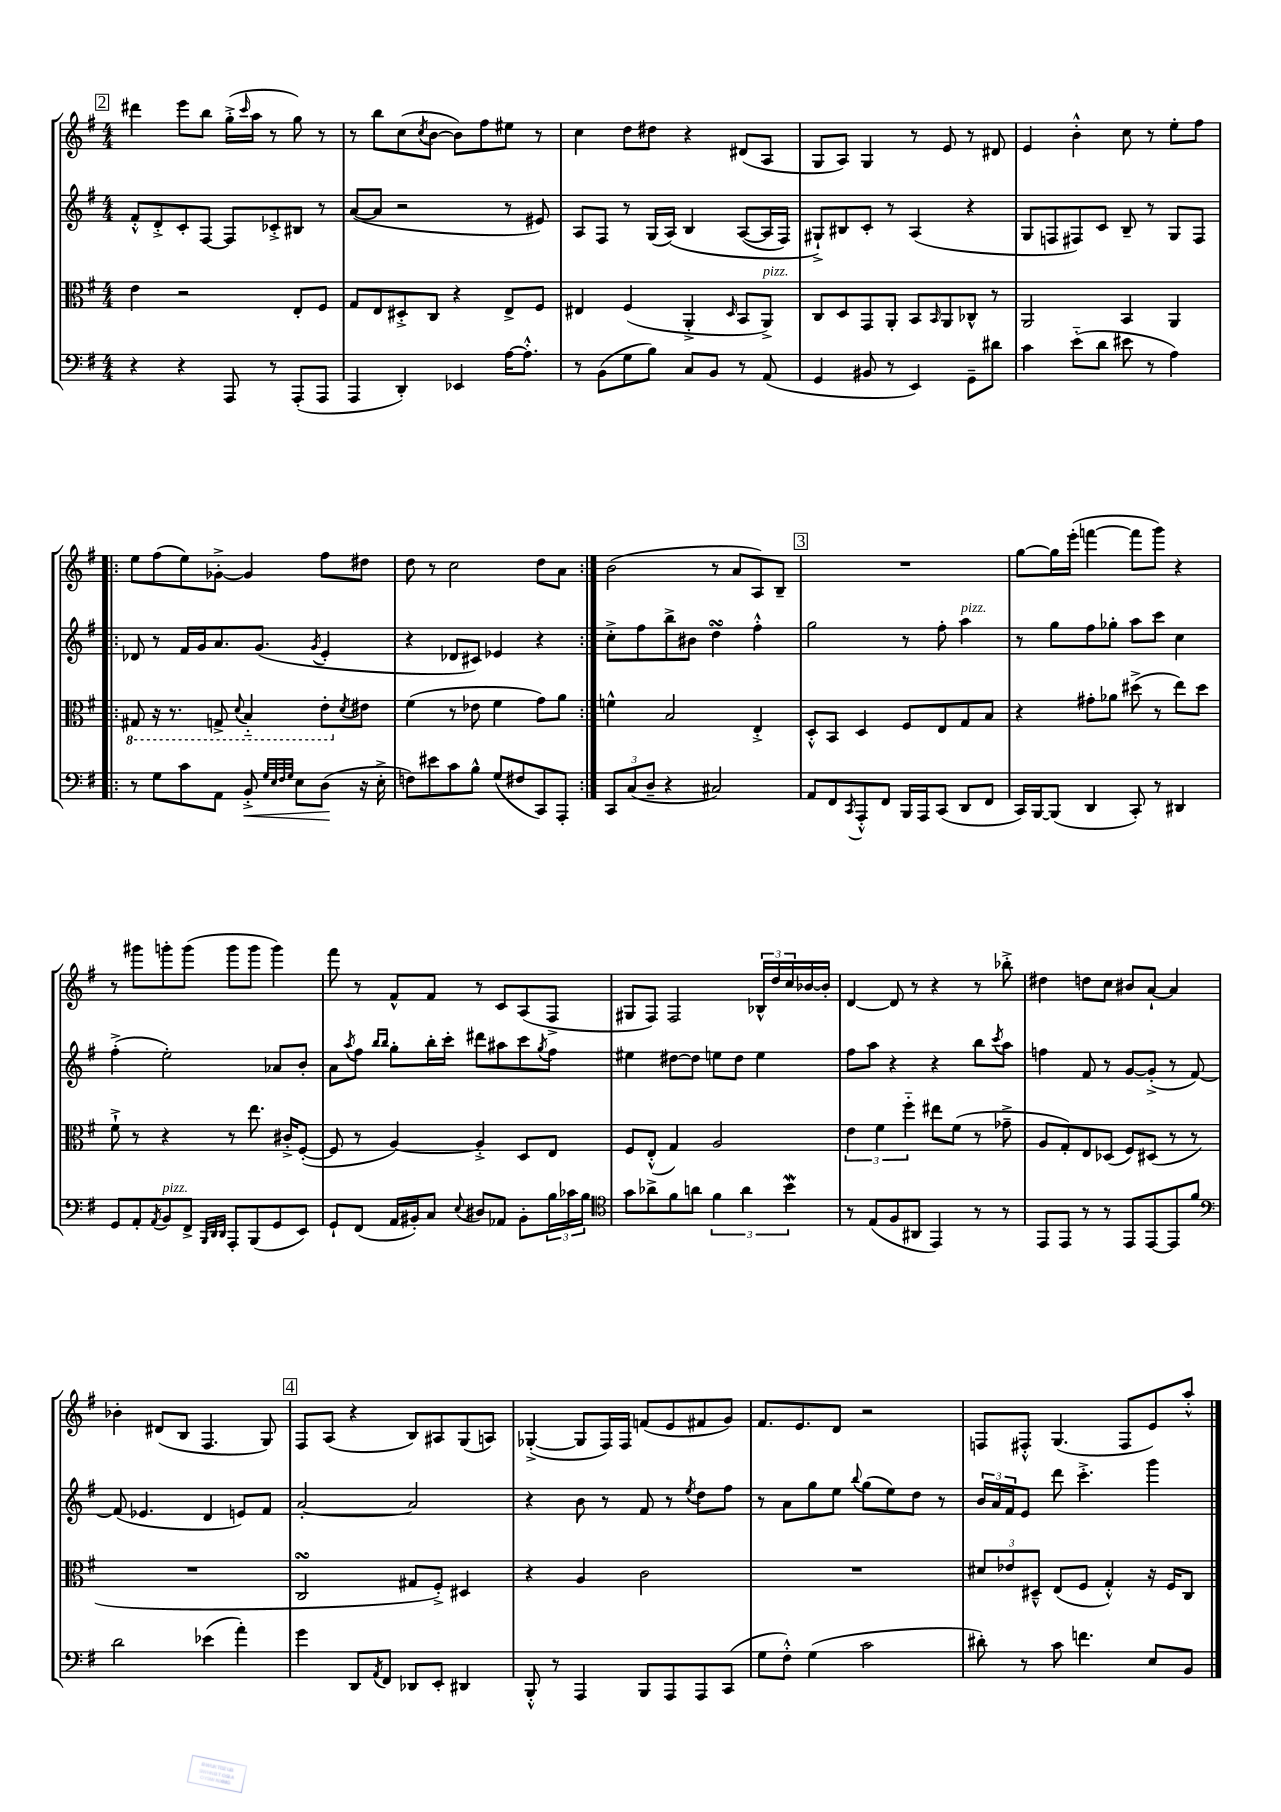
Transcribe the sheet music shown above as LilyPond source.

<<
\new StaffGroup <<
\new Staff = "s0" {
    \clef treble \key g \major \numericTimeSignature \time 4/4
    \mark \markup { \box "2" } dis'''4 e'''8 b''8 g''16-.->( \grace { c'''16 } a''16 r8 g''8) r8 |
    r8 b''8 c''8( \acciaccatura { c''8 } b'8~ b'8) fis''8 eis''8 r8 |
    c''4 d''8 dis''8 r4 dis'8( a8 |
    g8 a8) g4 r8 e'8 r8 dis'8 |
    e'4 b'4-.-^ c''8 r8 e''8-. fis''8 |
    \repeat volta 2 { e''8 fis''8( e''8) ges'8~-.-> ges'4 fis''8 dis''8 |
    d''8 r8 c''2 d''8 a'8 | }
    b'2( r8 a'8 a8) b8-- |
    \mark \markup { \box "3" } R1 |
    g''8~ g''16 e'''16-.( f'''4~ f'''8 g'''8) r4 |
    r8 gis'''8 g'''8-. g'''8( g'''8 g'''8 g'''4) |
    fis'''8 r8 fis'8-^ fis'8 r8 c'8 a8( fis8-> |
    gis8 fis8) fis2 \tuplet 3/2 { bes16-^ d''16 c''16 } bes'16~ bes'16-. |
    d'4~ d'8 r8 r4 r8 bes''8-.-> |
    dis''4 d''8 c''8 bis'8 a'8~-! a'4 |
    bes'4-. dis'8( b8 fis4. g8) |
    \mark \markup { \box "4" } fis8 a8( r4 b8) ais8 g8( a8) |
    ges4~-.->( ges8 fis16) fis16 f'8( e'8 fis'8 g'8) |
    fis'8. e'8. d'8 r2 |
    f8 fis8-.-^ g4.( fis8 e'8) a''8-.-^ \bar "|." |
}
\new Staff = "s1" {
    \clef treble \key g \major \numericTimeSignature \time 4/4
    \mark \markup { \box "2" } fis'8-.-^ d'8-.-> c'8-. fis8~ fis8 ces'8-.-> bis8 r8 |
    a'8~( a'8 r2 r8 eis'8) |
    a8 fis8 r8 g16( a16)\( b4 a8~( a16 fis16) |
    gis8-!->\) bis8 c'8-. r8 a4( r4 |
    g8 f8 fis8) c'8 b8-- r8 g8 fis8 |
    \repeat volta 2 { des'8 r8 fis'16 g'16 a'8. g'8.( \acciaccatura { g'8 } e'4-. |
    r4 des'8 cis'8) ees'4 r4 | }
    c''8-.-> fis''8 b''8-> bis'8 d''4\turn fis''4-.-^ |
    \mark \markup { \box "3" } g''2 r8 fis''8-. a''4^\markup { \italic "pizz." } |
    r8 g''8 fis''8 ges''8-. a''8 c'''8 c''4 |
    fis''4-.->( e''2-.) aes'8 b'8-. |
    a'8 \acciaccatura { a''8 } fis''8 \grace { b''16 b''16 } g''8-. b''16-. c'''16-. dis'''8 ais''8 c'''8 \acciaccatura { g''8 } fis''8 |
    eis''4 dis''8~ dis''8 e''8 dis''8 e''4 |
    fis''8 a''8 r4 r4 b''8 \acciaccatura { c'''8 } a''8 |
    f''4 fis'8 r8 g'8~ g'8-.->( r8 fis'8~) |
    fis'8( ees'4. d'4 e'8) fis'8 |
    \mark \markup { \box "4" } a'2~-. a'2 |
    r4 b'8 r8 fis'8 r8 \acciaccatura { e''8 } d''8 fis''8 |
    r8 a'8 g''8 e''8 \appoggiatura { b''8 } g''8( e''8) d''8 r8 |
    \tuplet 3/2 { b'16 a'16 fis'16 } e'8 d'''8 c'''4.-.-> g'''4 \bar "|." |
}
\new Staff = "s2" {
    \clef alto \key g \major \numericTimeSignature \time 4/4
    \mark \markup { \box "2" } e'4 r2 e8-. fis8 |
    g8 e8 dis8-.-> c8 r4 e8-> fis8 |
    eis4 fis4( a,4-.-> \grace { d16 } b,8 a,8->^\markup { \italic "pizz." }) |
    c8 d8 g,8 a,8-. b,8 \grace { b,16 } a,8 ces8-^ r8 |
    a,2 b,4 a,4 |
    \repeat volta 2 { \ottava #-1 gis,8 r16 r8. g,8-> \appoggiatura { d8 } b,4-_ e8-. \ottava #0 \acciaccatura { d'8 } eis'8 |
    fis'4( r8 ees'8 fis'4 g'8) a'8 | }
    f'4-^ b2 e4-.-> |
    \mark \markup { \box "3" } d8-.-^ b,8 d4 fis8 e8 g8 b8 |
    r4 gis'8-. aes'8 dis''8->( r8 e''8) dis''8 |
    fis'8-!-> r8 r4 r8 e''8. cis'16-.-> fis8~-.( |
    fis8 r8 a4~) a4-.-> d8 e8 |
    fis8 e8-.-^( g4) a2 |
    \tuplet 3/2 { e'4 fis'4 fis''4-_ } eis''8 fis'8( r8 ges'8---> |
    a8 g8-.) e8 des8( fis8) dis8( r8 r8 |
    R1 |
    \mark \markup { \box "4" } c2\turn gis8 fis8-.->) dis4 |
    r4 a4 c'2 |
    R1 |
    \tuplet 3/2 { dis'8 ees'8 dis8---^ } e8( fis8 g4-.-^) r16 fis16 c8 \bar "|." |
}
\new Staff = "s3" {
    \clef bass \key g \major \numericTimeSignature \time 4/4
    \mark \markup { \box "2" } r4 r4 a,,8 r8 a,,8-.( a,,8 |
    a,,4 d,4-.) ees,4 a16~ a8.-.-^ |
    r8 b,8( g8 b8) c8 b,8 r8 a,8( |
    g,4 bis,8 r8 e,4) g,8-- dis'8 |
    c'4 e'8-_( d'8 eis'8 r8 a4) |
    \repeat volta 2 { r8 g8 c'8 a,8 b,8-.->\< \grace { g32 e32 fis32 g32 } e8 d8\!( r16 e16-.-> |
    f8) eis'8 c'8 b8-^ g8( fis8 c,8) a,,8-. | }
    \tuplet 3/2 { c,8 c8( d8-- } r4 cis2) |
    \mark \markup { \box "3" } a,8 fis,8 \acciaccatura { c,8 } a,,8-.-^ fis,8 b,,16 a,,16 c,8( d,8 fis,8 |
    c,16) b,,16~ b,,8( d,4 c,8-.) r8 dis,4 |
    g,8 a,8-. \acciaccatura { a,8 } b,8^\markup { \italic "pizz." } fis,8-> \grace { b,,32 d,32 d,32 } a,,8-. b,,8( g,8 e,8) |
    g,8-! fis,8( a,16 bis,16-.) c8 \appoggiatura { e8 } dis8 aes,8 bis,8-. \tuplet 3/2 { b16 ces'16 b16 } |
    \clef tenor g'8 aes'8-> fis'8 a'8 \tuplet 3/2 { fis'4 a'4 b'4\mordent } |
    r8 e8( fis8 ais,8 e,4) r8 r8 |
    e,8 e,8 r8 r8 e,8 e,8~ e,8 fis'8 |
    \clef bass d'2 ees'4( a'4-.) |
    \mark \markup { \box "4" } g'4 d,8 \acciaccatura { a,8 } fis,8 des,8 e,8-. dis,4 |
    b,,8-.-^ r8 a,,4 b,,8 a,,8 a,,8 c,8( |
    g8 fis8-.-^) g4( c'2 |
    dis'8-.) r8 c'8 f'4. e8 b,8 \bar "|." |
}
>>
>>
\layout { \context { \Score \remove "Bar_number_engraver" } }
